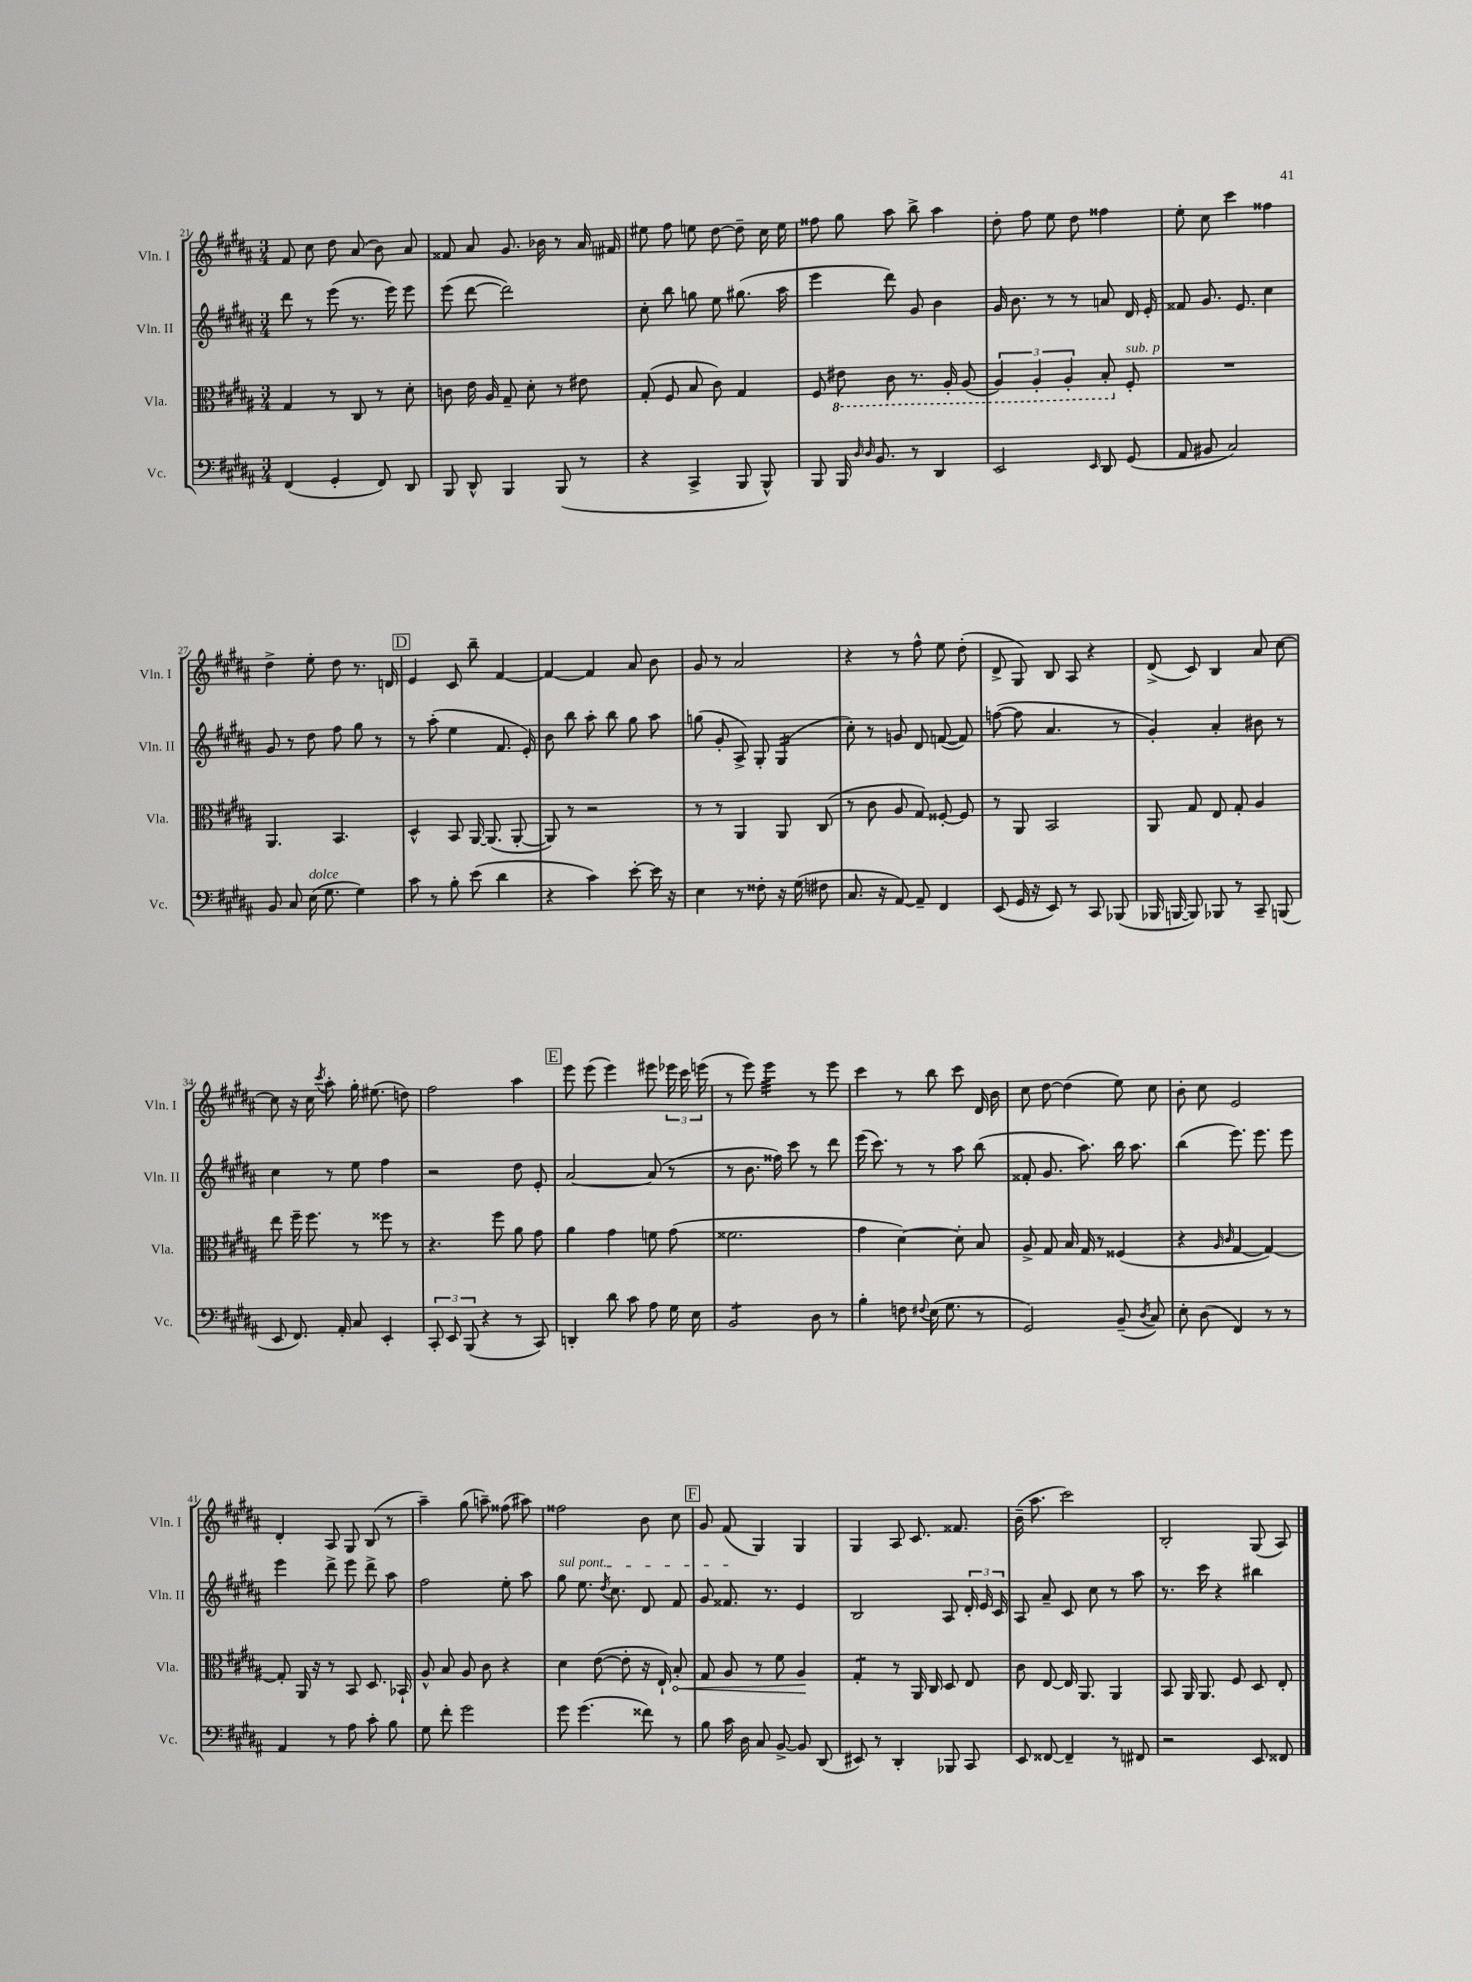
<<
\new StaffGroup <<
\new Staff = "s0" \with { instrumentName = "Vln. I" shortInstrumentName = "Vln. I" } {
    \clef treble \key b \major \numericTimeSignature \time 3/4
    \autoBeamOff fis'8 cis''8 dis''8 ais'8( b'8) ais'8 |
    fisis'8 ais'8 gis'8. bes'16 r8 ais'16 fis'16 |
    eis''8 fis''8 e''8 dis''8~ dis''8-- cis''16 e''16 |
    fisis''8 gis''8 ais''8 b''8-> ais''4 |
    dis''8-. fis''8 e''8 dis''8 fisis''4 |
    e''8-. cis''8 cis'''4 fisis''4 |
    dis''4-> e''8-. dis''8 r8. d'16 |
    \mark \markup { \box "D" } e'4 cis'8 b''8-- fis'4~ |
    fis'4~ fis'4 ais'8 b'8 |
    gis'8 r8 ais'2 |
    r4 r8 fis''8-^ e''8 dis''8-.( |
    dis'8-> gis8) b8 ais8 r4 |
    dis'8->( cis'8) b4 ais'8 cis''8~ |
    cis''8 r16 cis''16 \acciaccatura { cis'''8 } ais''8-. gis''16-. eis''8.( d''8) |
    fis''2 ais''4 |
    \mark \markup { \box "E" } e'''8 e'''8( e'''4) eis'''8 \tuplet 3/2 { ees'''16 cis'''16 e'''16( } |
    r8 e'''8) e'''4:32 r8 e'''8 |
    cis'''4 r8 b''8 cis'''8 dis'16 b'16 |
    cis''8 dis''8~ dis''4( e''8) cis''8 |
    b'8-. cis''8 e'2 |
    dis'4-. ais8 gis8 b8( r8 |
    ais''4--) gis''8( a''8--) fisis''8( ais''8) |
    fisis''2 b'8 cis''8 |
    \mark \markup { \box "F" } gis'8 fis'8( gis4) gis4 |
    gis4 ais8 cis'8. fisis'8. |
    b'16--( ais''8. cis'''2) |
    b2-. gis8( ais8) \bar "|." |
}
\new Staff = "s1" \with { instrumentName = "Vln. II" shortInstrumentName = "Vln. II" } {
    \clef treble \key b \major \numericTimeSignature \time 3/4
    \autoBeamOff dis'''8 r8 e'''8( r8. e'''16) e'''8 |
    e'''8( dis'''8~ dis'''2) |
    cis''8-. b''8 g''8 e''8 gis''8.( ais''16 |
    e'''4 dis'''8) gis'8 b'4 |
    gis'16 b'8. r8 r8 a'8 dis'16 e'16-. |
    fisis'8 gis'8. e'8. cis''4 |
    gis'8 r8 dis''8 fis''8 gis''8 r8 |
    \mark \markup { \box "D" } r8 ais''8-.( e''4 fis'8. e'16-.) |
    b'8 b''8 ais''8-. b''8 gis''8 ais''8 |
    g''8( gis'8-. ais8->) gis8-. gis4:16( |
    cis''8-.) r8 g'8 dis'8 f'8~( f'8) |
    f''8~( f''8 ais'4. r8 |
    gis'4-.) ais'4-. bis'8 r8 |
    cis''4 r8 e''8 fis''4 |
    r2 dis''8 e'8-. |
    \mark \markup { \box "E" } ais'2~ ais'8( r8 |
    r8 b'8. fisis''16) cis'''8 r8 dis'''8 |
    e'''16( cis'''8.) r8 r8 ais''8 b''8( |
    fisis'8-. gis'8. ais''8.) b''16 ais''8. |
    b''4( e'''8.) e'''8. e'''8 |
    e'''4 dis'''8-> e'''8 dis'''8-> ais''8 |
    fis''2 e''8-. ais''8 |
    \once \override TextSpanner.bound-details.left.text = \markup { \italic "sul pont." } gis''8\startTextSpan e''8. \acciaccatura { dis''8 } cis''8. dis'8 fis'8 |
    \mark \markup { \box "F" } gis'8 fisis'8.\stopTextSpan r8. e'4 |
    b2 ais8 \tuplet 3/2 { dis'16-. e'16 cis'16 } |
    ais8 ais'8-- cis'8 cis''8 r8 ais''8 |
    r8. cis'''16 r4 bis''4 \bar "|." |
}
\new Staff = "s2" \with { instrumentName = "Vla." shortInstrumentName = "Vla." } {
    \clef alto \key b \major \numericTimeSignature \time 3/4
    \autoBeamOff gis4 r8 cis8 r8 dis'8-. |
    c'8 e'16 ais16 gis8-- dis'8-. r8 eis'8 |
    gis8-.( fis8 b8 cis'8) gis4 |
    fis8 \ottava #-1 eis8 cis8 r8. ais,16-. ais,8( |
    \tuplet 3/2 { ais,4) ais,4-. ais,4-. } b,8-. \ottava #0 fis8-.^\markup { \italic "sub. p" } |
    R2. |
    ais,4. b,4. |
    \mark \markup { \box "D" } dis4-^ b,8 ais,16~ ais,8.( ais,8~-. |
    ais,8) r8 r2 |
    r8 r8 ais,4 ais,8 cis8( |
    r8 cis'8 ais8 gis8) fisis8~-. fisis8 |
    r8 ais,8 b,2 |
    ais,8 gis8 e8 gis8-. ais4 |
    e''8 fis''16-- fis''8. r8 fisis''8 r8 |
    r4. fis''8 ais'8 gis'8 |
    \mark \markup { \box "E" } ais'4 gis'4 f'8 gis'8( |
    fisis'2. |
    gis'4 dis'4~) dis'8-. b8 |
    ais8-> gis8 b16 gis16 r8 fisis4( |
    r4 \grace { ais16 cis'16 } gis4~ gis4~) |
    gis8-. ais,16 r16 r8 b,8 dis8. bes,16-! |
    ais8-^ b8 ais8 cis'8 r4 |
    dis'4 e'8~( e'8-. r16 e16-!) \once \override Hairpin.circled-tip = ##t b8-.\< |
    \mark \markup { \box "F" } gis8 ais8 r8 fis'8 ais4\! |
    gis4:8-. r8 ais,16 cis16 dis8 e8 |
    cis'8 e8~ e16 ais,8. ais,4 |
    b,8 ais,16 ais,8. fis8 dis8 e8-. \bar "|." |
}
\new Staff = "s3" \with { instrumentName = "Vc." shortInstrumentName = "Vc." } {
    \clef bass \key b \major \numericTimeSignature \time 3/4
    \autoBeamOff fis,4( gis,4-. fis,8) dis,8 |
    b,,8 dis,8-^ b,,4 b,,8( r8 |
    r4 cis,4-> b,,8 b,,8-^) |
    b,,8 b,,16 \grace { dis16 dis16 } b,8. r8 dis,4 |
    e,2 \grace { e,16 } dis,8 gis,8( |
    ais,8 bis,8 cis2) |
    b,8 cis8 e16^\markup { \italic "dolce" }( gis8. gis4) |
    \mark \markup { \box "D" } cis'8 r8 b8-. e'8( dis'4 |
    r4 cis'4) e'8~-. e'16 r16 |
    e4 r8 fisis8-. r16 gis16( fis8 |
    cis8. r16 ais,8~) ais,8-- fis,4 |
    e,8( gis,16 r16 e,8) r8 cis,8 bes,,8( |
    bes,,16 b,,16~ b,,8) bes,,8 r8 cis,8-- b,,8( |
    e,8 fis,8.) ais,16-. cis8 e,4-. |
    \tuplet 3/2 { cis,8-. e,8 b,,8( } r4 r8 cis,8) |
    \mark \markup { \box "E" } d,4-. dis'8 cis'8 ais8 gis16 e16 |
    b,2:8 dis8 r8 |
    b4-. f8 \appoggiatura { fis8 } e16( gis8. r8 |
    gis,2) b,8--( \acciaccatura { dis8 } cis8) |
    e8-. dis8( fis,4) r8 r8 |
    ais,4 r8 ais8 cis'8-. b8 |
    gis8 fis'8-. gis'2 |
    gis'8 gis'4.( fisis'8) r8 |
    \mark \markup { \box "F" } b8 cis'16 dis16 cis8 b,8~-> b,8 dis,8( |
    eis,8) r8 dis,4-. bes,,8 cis,8 |
    e,8 fisis,8~ fisis,4-- r8 fis,8 |
    r2 e,8 fisis,8 \bar "|." |
}
>>
>>
\layout { \context { \Score currentBarNumber = #21 } }
